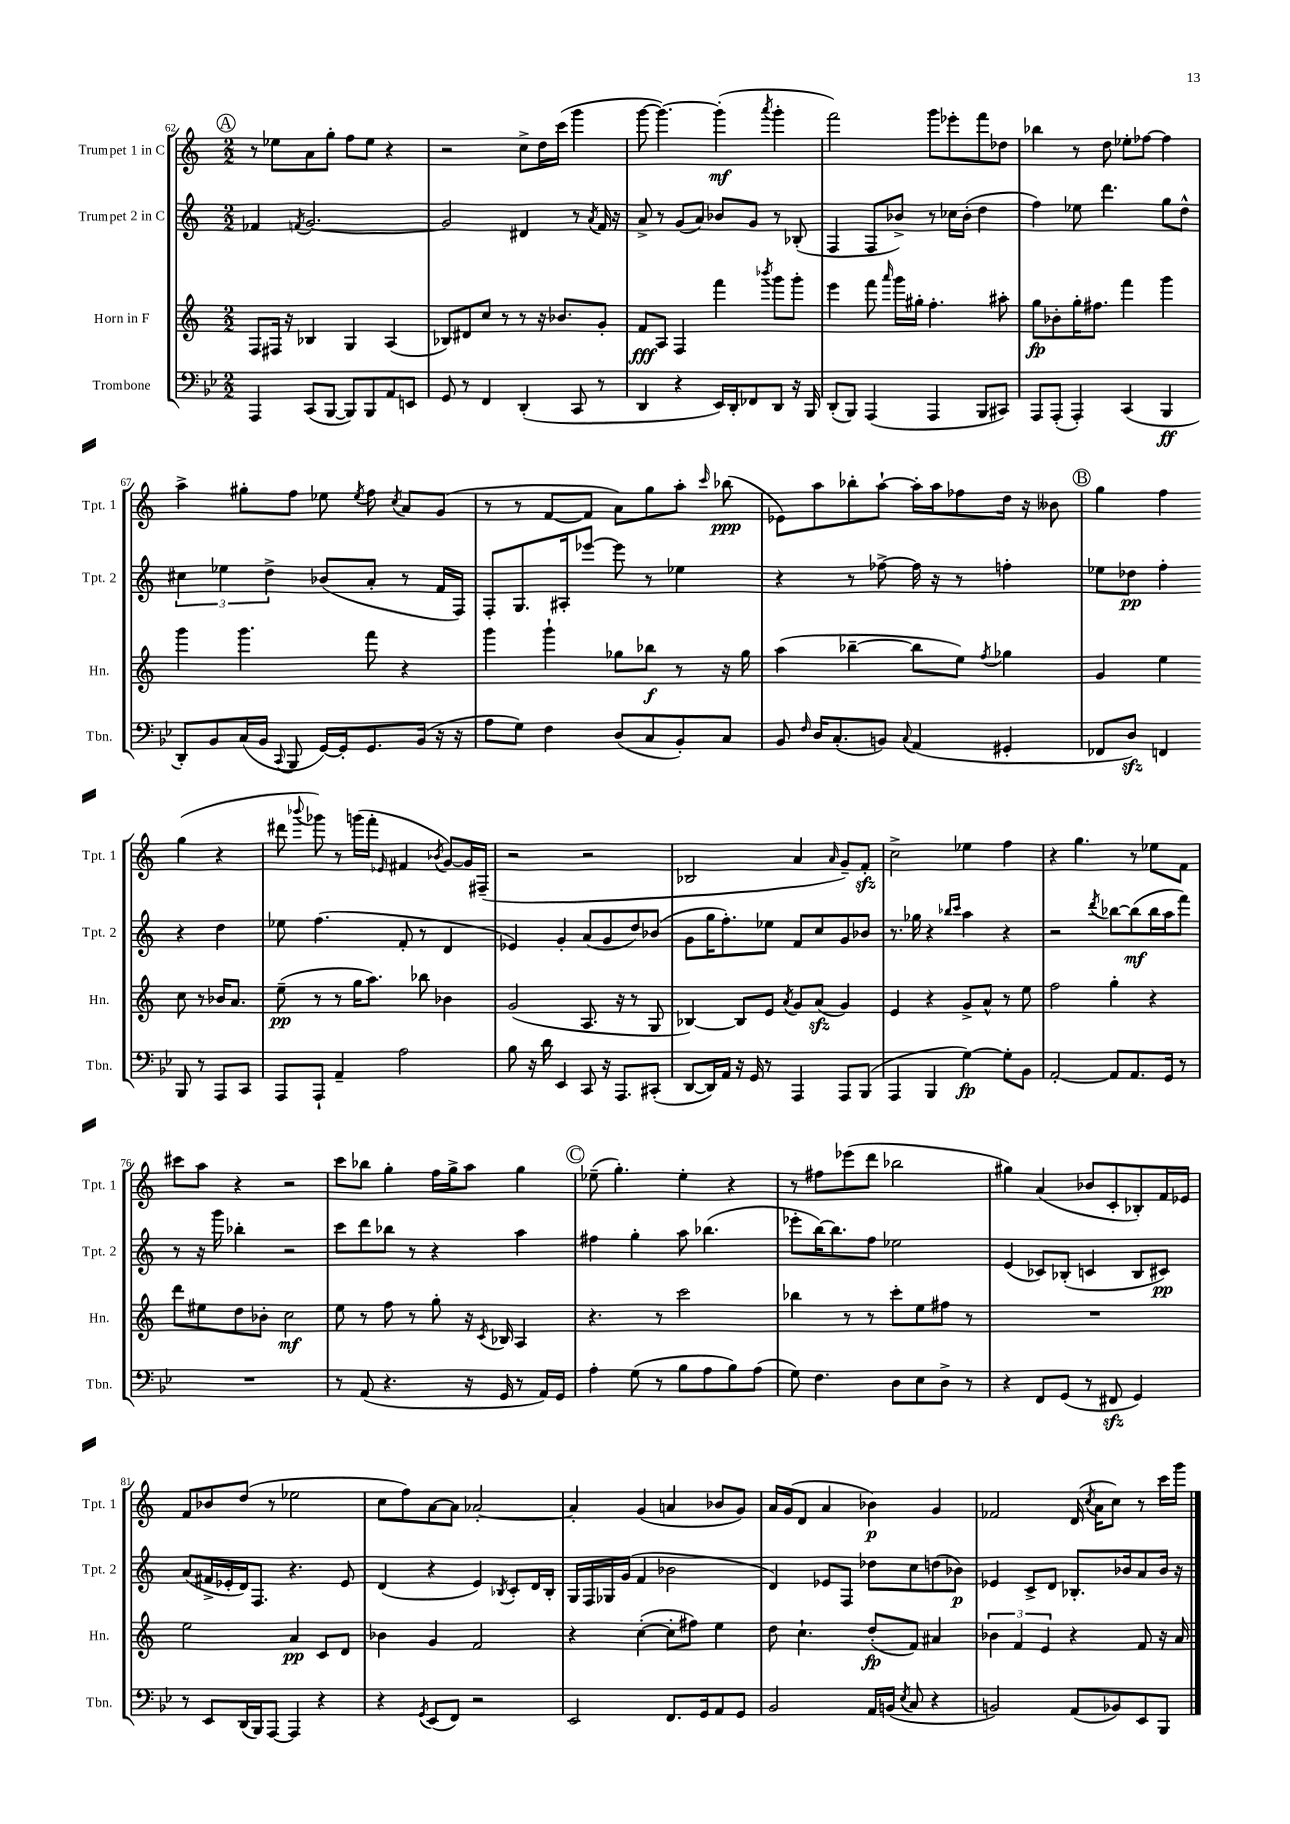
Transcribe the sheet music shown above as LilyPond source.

<<
\new StaffGroup <<
\new Staff = "s0" \with { instrumentName = "Trumpet 1 in C" shortInstrumentName = "Tpt. 1" } {
    \clef treble \key c \major \numericTimeSignature \time 2/2
    \autoBeamOff \mark \markup { \circle "A" } r8 ees''8[ a'8 g''8]-. f''8[ ees''8] r4 |
    r2 c''8[-> d''16 c'''16]( g'''4 |
    g'''8~ g'''4.~) g'''4-.\mf( \acciaccatura { a'''8 } g'''4-. |
    f'''2) g'''8[ ees'''8-. f'''8 des''8] |
    bes''4 r8 d''8 ees''8[-. fes''8]~ fes''4 |
    a''4-> gis''8[-. f''8] ees''8 \acciaccatura { ees''8 } f''8 \acciaccatura { c''8 } a'8[ g'8]( |
    r8 r8 f'8[~ f'8] a'8[) g''8 a''8]-. \grace { c'''16 } bes''8\ppp( |
    ees'8[) a''8 bes''8-. a''8]~-! a''16[-. a''16 fes''8 d''16] r16 beses'8 |
    \mark \markup { \circle "B" } g''4 f''4 g''4( r4 |
    dis'''8 \appoggiatura { bes'''8 } ges'''8) r8 g'''16[( f'''16]-. \grace { ees'16 } fis'4 \acciaccatura { bes'8 } g'8[~) g'16 fis16]--( |
    r2 r2 |
    bes2 a'4 \grace { a'16 } g'8[--) f'8]-.\sfz |
    c''2-> ees''4 f''4 |
    r4 g''4. r8 ees''8[ f'8] |
    cis'''8[ a''8] r4 r2 |
    c'''8[ bes''8] g''4-. f''16[ g''16-> a''8] g''4 |
    \mark \markup { \circle "C" } ees''8--( g''4.-.) ees''4-. r4 |
    r8 fis''8[ ees'''8( d'''8] bes''2 |
    gis''4) a'4( bes'8[ c'8-. bes8-.) f'16 ees'16] |
    f'8[ bes'8 d''8]( r8 ees''2 |
    c''8[ f''8) a'8~ a'8] aes'2~-. |
    aes'4-. g'4( a'4 bes'8[ g'8]) |
    a'16[ g'16( d'8] a'4 bes'4\p) g'4 |
    fes'2 d'16( \acciaccatura { c''8 } a'16[ c''8]) r8 c'''16[ g'''16] \bar "|." |
}
\new Staff = "s1" \with { instrumentName = "Trumpet 2 in C" shortInstrumentName = "Tpt. 2" } {
    \clef treble \key c \major \numericTimeSignature \time 2/2
    \autoBeamOff \mark \markup { \circle "A" } fes'4 \acciaccatura { f'8 } g'2.~ |
    g'2 dis'4 r8 \acciaccatura { a'8 } f'16 r16 |
    a'8-> r8 g'8[( a'8]) bes'8[ g'8] r8 bes8-.( |
    f4 f8[ bes'8]->) r8 ces''16[ bes'16]-.( d''4 |
    f''4) ees''8 d'''4. g''8[ d''8]-^ |
    \tuplet 3/2 { cis''4 ees''4 d''4-> } bes'8[( a'8]-. r8 f'16[ f16]) |
    f8[-. g8. ais16-. ees'''8]~ ees'''8 r8 ees''4 |
    r4 r8 fes''8~-> fes''16 r16 r8 f''4-. |
    \mark \markup { \circle "B" } ees''8[ des''8]\pp f''4-. r4 des''4 |
    ees''8 f''4.( f'8-. r8 d'4 |
    ees'4) g'4-. a'8[( g'8 d''8) bes'8]( |
    g'8[ g''16 f''8.-.) ees''8] f'8[ c''8 g'8 bes'8] |
    r8. ges''16 r4 \grace { bes''16[ c'''16] } a''4 r4 |
    r2 \acciaccatura { d'''8 } bes''8[~ bes''8\mf( bes''16 a''16 f'''8]) |
    r8 r16 g'''16 bes''4-. r2 |
    c'''8[ d'''8 bes''8] r8 r4 a''4 |
    \mark \markup { \circle "C" } fis''4 g''4-. a''8 bes''4.( |
    ees'''8[-. b''16~) b''8. f''8] ees''2 |
    e'4( ces'8[) bes8]-.( c'4 bes8[ cis'8]\pp) |
    a'8[( fis'16-> ees'16-. d'16) f8.] r4. ees'8 |
    d'4( r4 e'4) \acciaccatura { bes8 } c'8[-. d'16 bes16]-. |
    g16[ f16 ges16 g'16]( f'4 bes'2 |
    d'4) ees'8[ f8] des''8[ c''8 d''8( bes'8]\p) |
    ees'4 c'8[-> d'8] bes8.[-. bes'16 a'8 bes'16] r16 \bar "|." |
}
\new Staff = "s2" \with { instrumentName = "Horn in F" shortInstrumentName = "Hn." } {
    \clef treble \key c \major \numericTimeSignature \time 2/2
    \autoBeamOff \mark \markup { \circle "A" } f8[ fis16] r16 bes4 g4 a4( |
    bes8[) dis'8 c''8] r8 r8 r16 bes'8.[ g'8]-. |
    f'8[\fff a8] f4 f'''4 \acciaccatura { bes'''8 } g'''8[ g'''8]-. |
    e'''4 f'''8 \grace { a'''16 } g'''16[ gis''16]-. f''4.-. ais''8-. |
    g''8[\fp bes'8-. g''16-. fis''8.] f'''4 g'''4 |
    g'''4 g'''4. f'''8 r4 |
    g'''4 g'''4-! ges''8[ bes''8]\f r8 r16 ges''16 |
    a''4( bes''4~-- bes''8[ e''8]) \acciaccatura { f''8 } ges''4 |
    \mark \markup { \circle "B" } g'4 e''4 c''8 r8 bes'16[ a'8.] |
    e''8--\pp( r8 r8 g''16[ a''8.]) bes''8 bes'4 |
    g'2( a8. r16 r8 g8 |
    bes4~) bes8[ e'8] \acciaccatura { a'8 } g'8[ a'8]\sfz( g'4) |
    e'4 r4 g'8[-> a'8]-^ r8 e''8 |
    f''2 g''4-. r4 |
    d'''8[ eis''8 d''8 bes'8]-. c''2\mf |
    e''8 r8 f''8 r8 g''8-. r16 \acciaccatura { c'8 } bes16 a4 |
    \mark \markup { \circle "C" } r4. r8 c'''2 |
    bes''4 r8 r8 c'''8[-. e''8 fis''8] r8 |
    R1 |
    e''2 a'4\pp c'8[ d'8] |
    bes'4 g'4 f'2 |
    r4 c''4~-.( c''8[-. fis''8]) e''4 |
    d''8 c''4.-! d''8[-.\fp( f'8]) ais'4 |
    \tuplet 3/2 { bes'4 f'4 e'4 } r4 f'8 r16 a'16 \bar "|." |
}
\new Staff = "s3" \with { instrumentName = "Trombone" shortInstrumentName = "Tbn." } {
    \clef bass \key bes \major \numericTimeSignature \time 2/2
    \autoBeamOff \mark \markup { \circle "A" } a,,4 c,8[( bes,,8]~ bes,,8[) bes,,8 a,8 e,8] |
    g,8 r8 f,4 d,4-.( c,8 r8 |
    d,4 r4 ees,16[) d,16-. fes,8 d,8] r16 bes,,16 |
    d,8[-.( bes,,8]) a,,4( a,,4 bes,,8[ cis,8]) |
    a,,8[ a,,8]-.( a,,4-.) c,4( bes,,4\ff |
    d,8[-.) bes,8 c16( bes,16] \appoggiatura { c,8 } bes,,8 g,16[~) g,16-. g,8. bes,16]( r16 r16 |
    a8[ g8]) f4 d8[( c8 bes,8-.) c8] |
    bes,8 \grace { f16 } d16[ c8.-.( b,8]) \appoggiatura { c8 } a,4( gis,4-. |
    \mark \markup { \circle "B" } fes,8[ d8]\sfz) f,4 bes,,8 r8 a,,8[ c,8] |
    a,,8[ a,,8]-! a,4-- a2 |
    bes8 r16 d'16 ees,4 c,8 r16 a,,8.[ cis,8]-.( |
    d,8[~ d,16) a,16] r16 g,16 r8 a,,4 a,,8[ bes,,8]( |
    a,,4 bes,,4 g4~\fp) g8[-. bes,8] |
    a,2~-. a,8[ a,8. g,16] r8 |
    R1 |
    r8 a,8( r4. r16 g,16 r8 a,16[) g,16] |
    \mark \markup { \circle "C" } a4-. g8( r8 bes8[ a8 bes8) a8]( |
    g8) f4. d8[ ees8 d8]-> r8 |
    r4 f,8[ g,8]( r8 fis,8\sfz g,4) |
    r8 ees,8[ d,16( bes,,16) a,,8]~ a,,4 r4 |
    r4 \acciaccatura { g,8 } ees,8[( f,8]) r2 |
    ees,2 f,8.[ g,16 a,8 g,8] |
    bes,2 a,16[ b,16]( \acciaccatura { ees8 } c8 r4 |
    b,2) a,8[( bes,8) ees,8 bes,,8] \bar "|." |
}
>>
>>
\layout { \context { \Score currentBarNumber = #62 } }
